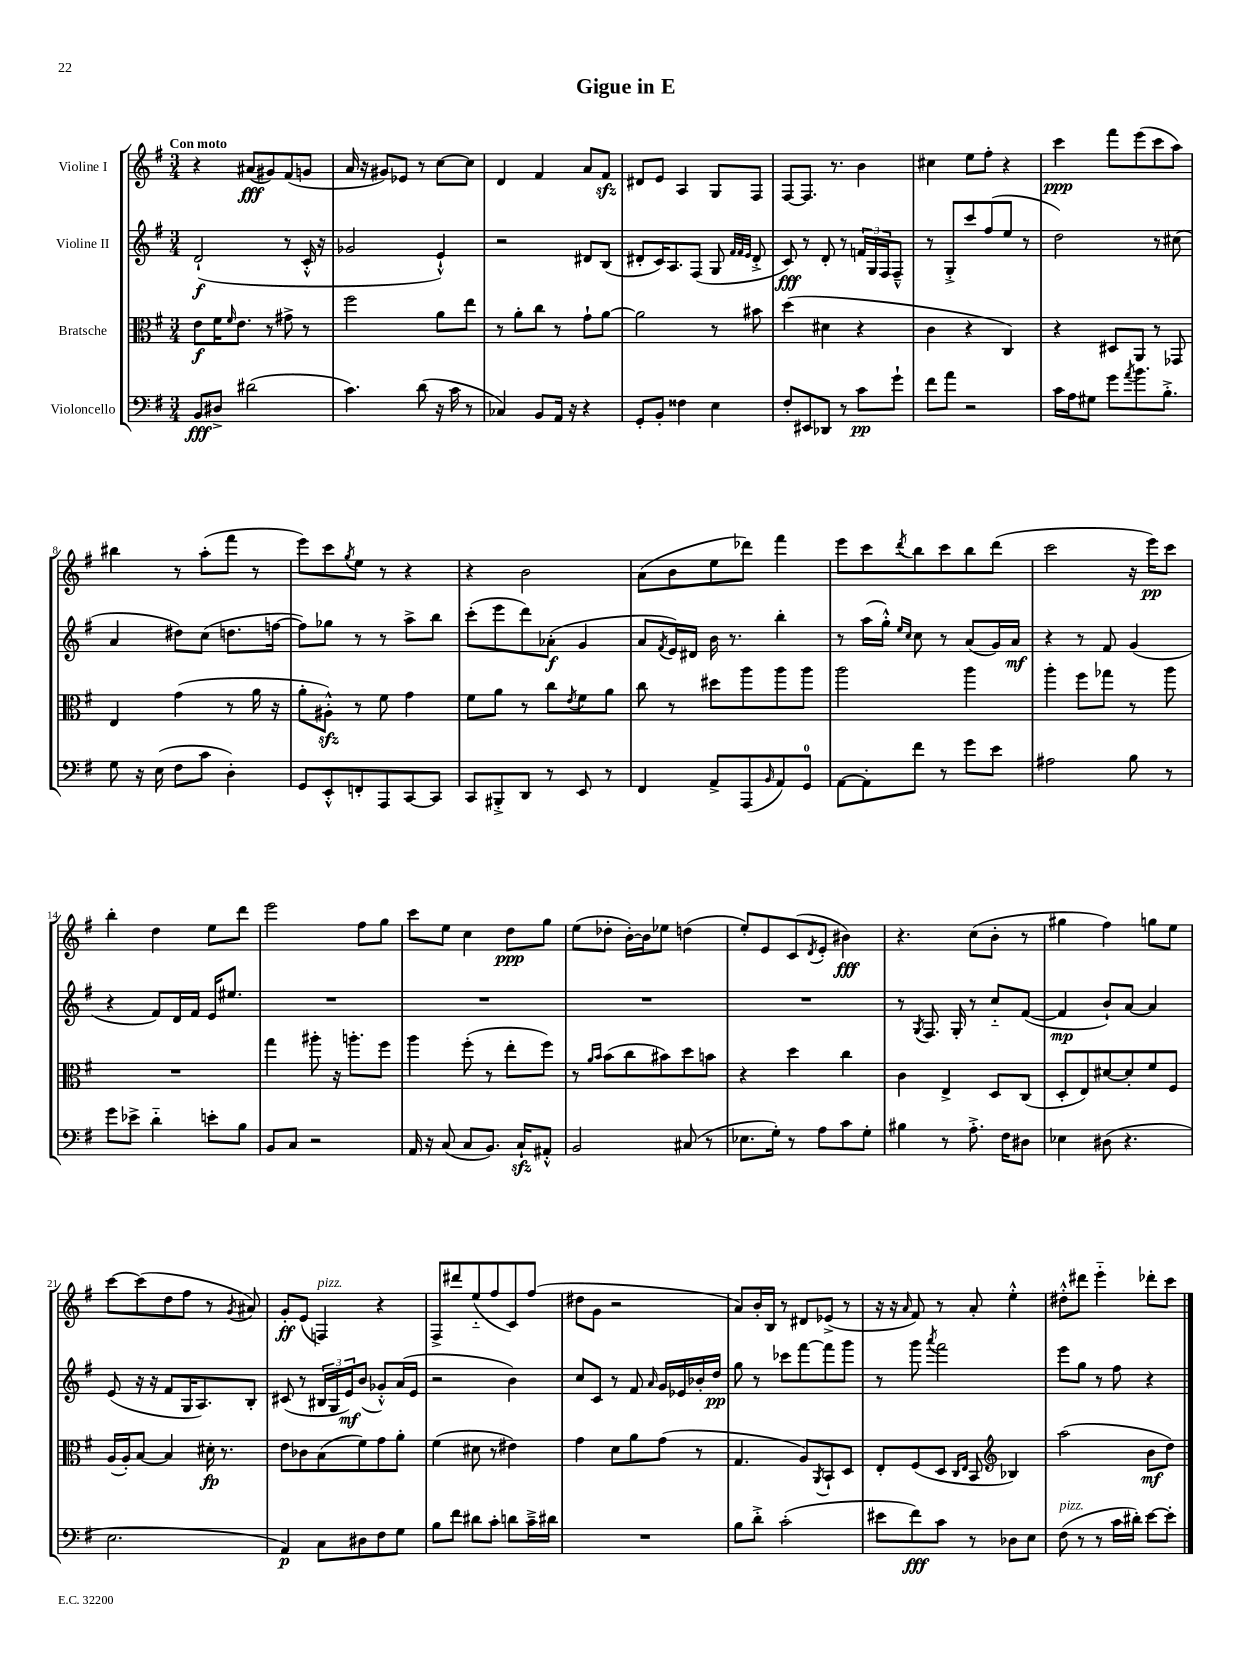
\header { title = "Gigue in E" }
<<
\new StaffGroup <<
\new Staff = "s0" \with { instrumentName = "Violine I" } {
    \clef treble \key g \major \numericTimeSignature \time 3/4 \tempo "Con moto"
    r4 ais'8\fff( gis'8) fis'8( g'8 |
    a'16 r16 gis'8) ees'8 r8 c''8~ c''8 |
    d'4 fis'4 a'8 fis'8\sfz |
    dis'8 e'8 a4 g8 fis8 |
    fis8~ fis8. r8. b'4 |
    cis''4 e''8 fis''8-. r4 |
    c'''4\ppp fis'''8 e'''8( c'''8 a''8) |
    bis''4 r8 a''8-.( fis'''8 r8 |
    e'''8) c'''8 \acciaccatura { g''8 } e''8 r8 r4 |
    r4 b'2 |
    a'8( b'8 e''8 des'''8) fis'''4 |
    e'''8 c'''8 \acciaccatura { d'''8 } b''8 c'''8 b''8 d'''8( |
    c'''2 r16 e'''16\pp) c'''8 |
    b''4-. d''4 e''8 d'''8 |
    e'''2 fis''8 g''8 |
    c'''8 e''8 c''4 d''8\ppp g''8 |
    e''8( des''8-. b'16~-.) b'16 ees''8 d''4( |
    e''8-.) e'8 c'8( \acciaccatura { d'8 } e'8-. bis'4\fff) |
    r4. c''8( b'8-. r8 |
    gis''4 fis''4) g''8 e''8 |
    c'''8~ c'''8( d''8 fis''8 r8 \acciaccatura { g'8 } ais'8) |
    g'8-.\ff e'8( f4^\markup { \italic "pizz." }) r4 |
    fis8-> dis'''8 e''8-_( fis''8 c'8) fis''8( |
    dis''8 g'8 r2 |
    a'8) b'16-. b16 r8 dis'8 ees'8->( r8 |
    r16 r16 \grace { a'16 } fis'8) r8 a'8-. e''4-.-^ |
    dis''8-.-^ dis'''8 e'''4-_ des'''8-. c'''8 \bar "|." |
}
\new Staff = "s1" \with { instrumentName = "Violine II" } {
    \clef treble \key g \major \numericTimeSignature \time 3/4
    d'2-!\f( r8 c'16-.-^ r16 |
    ges'2 e'4-!-^) |
    r2 dis'8 b8( |
    dis'8-. c'16) a8. fis8( g8 \grace { fis'32 fis'32 e'32 } dis'8-.-> |
    c'8\fff) r8 d'8-. r8 \tuplet 3/2 { f'16 g16 fis16 } fis8---^ |
    r8 g8-.-> c'''8 fis''8( e''8 r8 |
    d''2) r8 cis''8( |
    a'4 dis''8) c''8( d''8. f''16~ |
    f''8) ges''8 r8 r8 a''8-> b''8 |
    c'''8-.( e'''8 d'''8) aes'8-.\f( g'4 |
    a'8 \acciaccatura { fis'8 } e'16) dis'16 b'16 r8. b''4-. |
    r8 a''16( g''16-.-^) \grace { e''16 c''16 } c''8 r8 a'8( g'16) a'16\mf |
    r4 r8 fis'8 g'4( |
    r4 fis'8) d'16 fis'16 e'16 eis''8. |
    R2. |
    R2. |
    R2. |
    R2. |
    r8 \acciaccatura { g8 } fis8. g16-. r8 c''8-_ fis'8~( |
    fis'4\mp b'8-!) a'8~ a'4 |
    e'8( r16 r16 fis'8 g16 a8.) b8-. |
    cis'8( r8 \tuplet 3/2 { bis16 g16 e'16\mf) } b'8( ges'8-.-^) a'16( e'16 |
    r2 b'4) |
    c''8 c'8 r8 fis'8 \grace { a'16 } g'16 ees'16 bes'16-. d''16\pp |
    g''8 r8 ces'''8 fis'''8~ fis'''8 g'''8 |
    r8 g'''8 \acciaccatura { a'''8 } fis'''2 |
    e'''8 g''8 r8 fis''8 r4 \bar "|." |
}
\new Staff = "s2" \with { instrumentName = "Bratsche" } {
    \clef alto \key g \major \numericTimeSignature \time 3/4
    e'8\f fis'16 \grace { fis'16 } e'8. r8 gis'8-> r8 |
    fis''2 a'8 e''8 |
    r8 a'8-. c''8 r8 g'8-! a'8~ |
    a'2 r8 bis'8 |
    d''4( dis'4 r4 |
    c'4 r4 c4) |
    r4 dis8 a,8 r8 ges,8 |
    e4 g'4( r8 a'16 r16 |
    a'8-. ais8-.-^\sfz) r8 fis'8 g'4 |
    fis'8 a'8 r8 c''8 \acciaccatura { e'8 } fis'8 a'8 |
    c''8 r8 dis''8 a''8 a''8 a''8 |
    a''2 a''4 |
    a''4-. fis''8 ges''8 r8 a''8 |
    R2. |
    g''4 ais''8-. r16 a''8.-. fis''8 |
    a''4 fis''8-.( r8 e''8-. fis''8) |
    r8 \grace { a'16 b'16 } b'8( c''8 bis'8) d''8 b'8 |
    r4 d''4 c''4 |
    c'4 e4-> d8 c8( |
    d8-. e8) dis'8~ dis'8-. fis'8 fis8 |
    a16( a16-.) b8~ b4 dis'16-.\fp r8. |
    e'8 ces'8 b8( fis'8) g'8 a'8-. |
    fis'4( dis'8 r8 eis'4) |
    g'4 d'8 a'8 g'8( r8 |
    g4. a8) \acciaccatura { a,8 } b,8-! d8 |
    e8-. fis8( d8 \grace { c16 e16 } b,8 \clef treble bes4) |
    a''2( b'8\mf d''8) \bar "|." |
}
\new Staff = "s3" \with { instrumentName = "Violoncello" } {
    \clef bass \key g \major \numericTimeSignature \time 3/4
    b,8\fff dis8-> dis'2( |
    c'4.) d'8( r16 c'16 r8 |
    ces4) b,8 a,16 r16 r4 |
    g,8-. b,8-. fisis4 e4 |
    fis8-. eis,8 des,8 r8 c'8\pp g'8-! |
    fis'8 a'8 r2 |
    c'16 a16 gis8 g'8 \acciaccatura { a'8 } b'8. b8.-.-> |
    g8 r16 e16( fis8 c'8 d4-.) |
    g,8 e,8-.-^ f,8-. a,,8 c,8~ c,8 |
    c,8 bis,,8-.-> d,8 r8 e,8 r8 |
    fis,4 a,8-> a,,8( \grace { b,16 } a,8) g,8-0 |
    a,8~ a,8-. fis'8 r8 g'8 e'8 |
    ais2 b8 r8 |
    g'8 ees'8-> d'4-_ e'8-. b8 |
    b,8 c8 r2 |
    a,16 r16 c8( c8 b,8.) c16-!\sfz ais,8-.-^ |
    b,2 cis8( r8 |
    ees8. g16-.) r8 a8 c'8 g8-. |
    bis4 r8 a8.-.-> fis16 dis8 |
    ees4 dis8( r4. |
    e2. |
    a,4\p) c8 dis8 fis8 g8 |
    b8 fis'8 dis'8 c'8-. d'8 c'16---> dis'16 |
    R2. |
    b8 d'8-.-> c'2-.( |
    eis'8 fis'8\fff) c'8 r8 des8 e8 |
    fis8^\markup { \italic "pizz." }( r8 r8 c'16 dis'16-.) e'8~ e'8-. \bar "|." |
}
>>
>>
